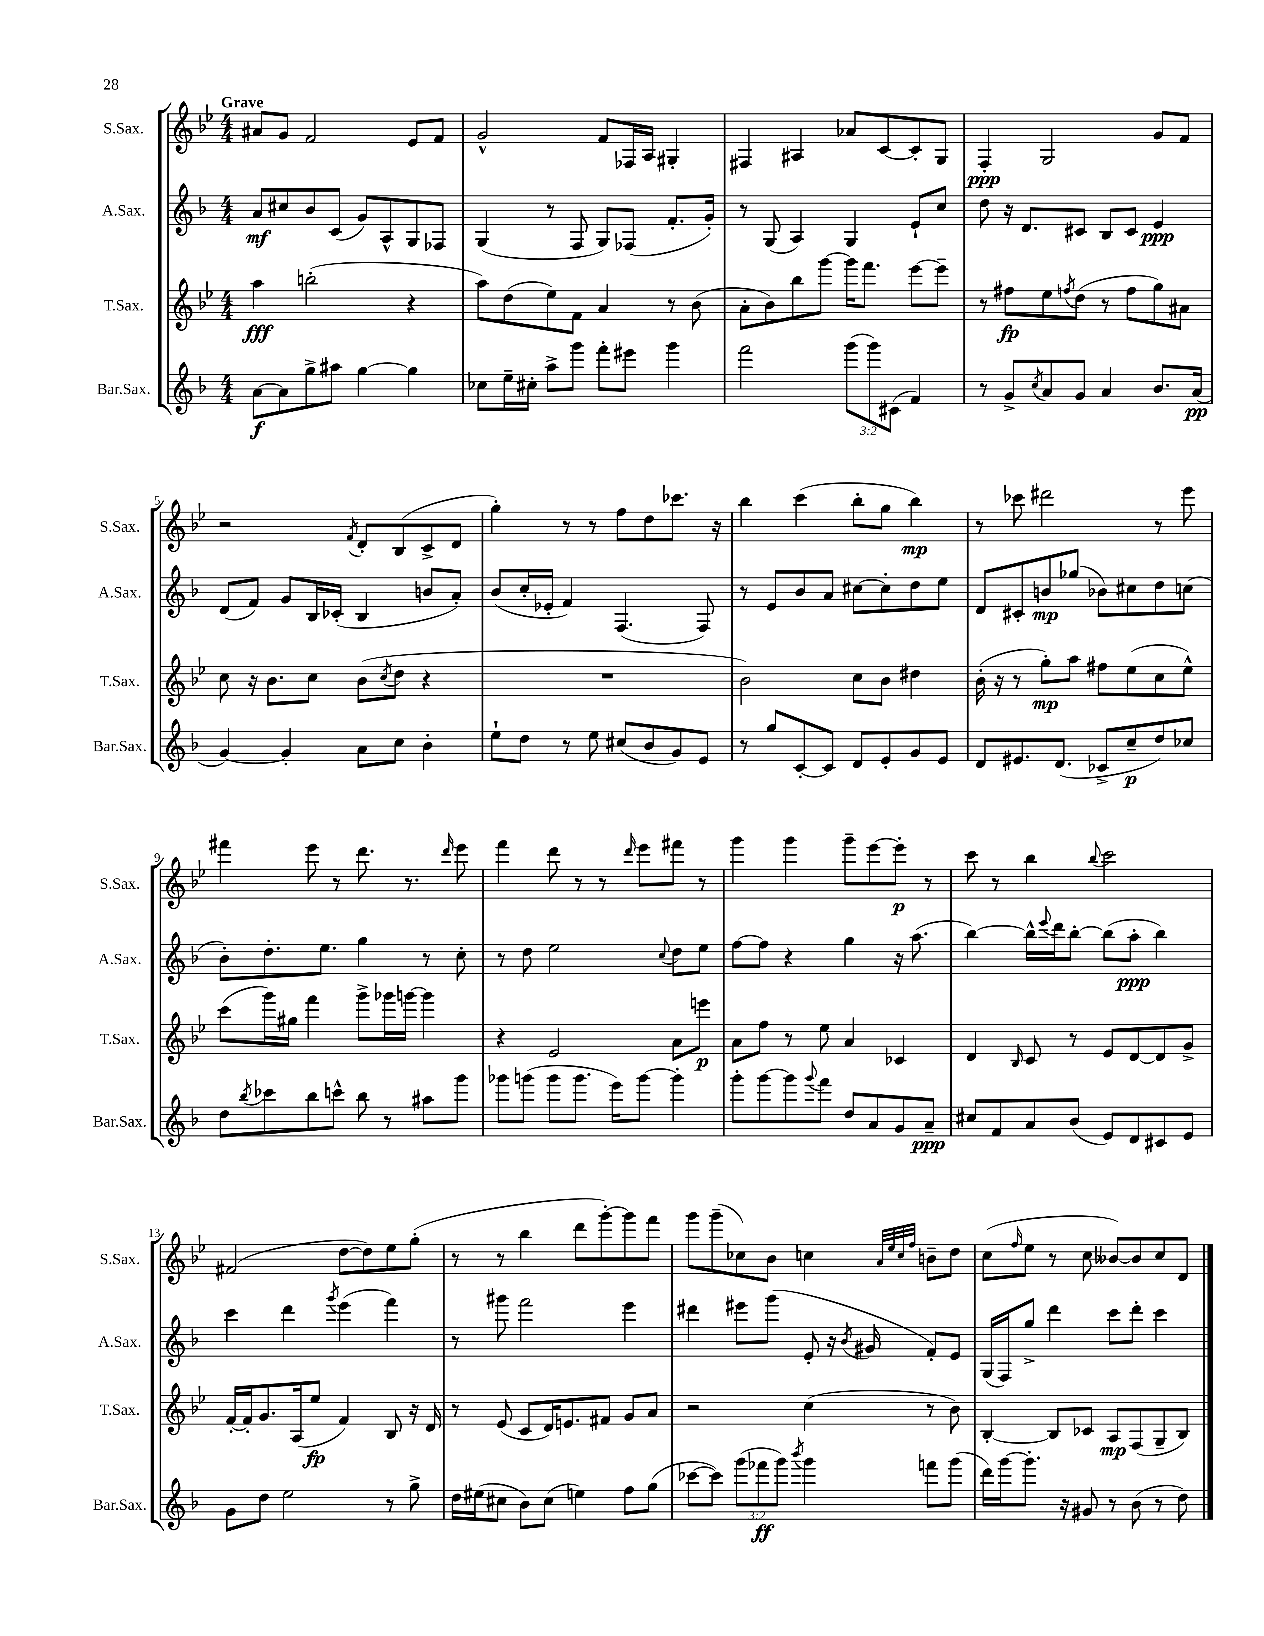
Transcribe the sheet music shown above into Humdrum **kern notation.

**kern	**dynam	**kern	**dynam	**kern	**dynam	**kern	**dynam
*part4	*part4	*part3	*part3	*part2	*part2	*part1	*part1
*staff4	*staff4	*staff3	*staff3	*staff2	*staff2	*staff1	*staff1
*I"Bar.Sax.	*	*I"T.Sax.	*	*I"A.Sax.	*	*I"S.Sax.	*
*I'Bar.Sax.	*	*I'T.Sax.	*	*I'A.Sax.	*	*I'S.Sax.	*
*clefG2	*	*clefG2	*	*clefG2	*	*clefG2	*
*k[b-]	*	*k[b-e-]	*	*k[b-]	*	*k[b-e-]	*
*M4/4	*	*M4/4	*	*M4/4	*	*M4/4	*
=1	=1	=1	=1	=1	=1	=1	=1
!	!	!	!	!	!	!LO:TX:a:B:t=Grave	!
[8a\L	f	4aa\	fff	8a/L	mf	8a#X/L	.
8a\]	.	.	.	8cc#X/	.	8g/J	.
8gg^\	.	(2bbn'\	.	8b-/	.	2f/	.
8aa#X\J	.	.	.	(8c/J	.	.	.
[4gg\	.	.	.	8g/L)	.	.	.
.	.	.	.	8A^^/	.	.	.
4gg\]	.	4r	.	8G/	.	8e-/L	.
.	.	.	.	8F-X/J	.	8f/J	.
=2	=2	=2	=2	=2	=2	=2	=2
8cc-X\L	.	8aa\L)	.	(4G/	.	2g^^/	.
16ee~\L	.	(8dd\	.	.	.	.	.
16cc#X'\JJ	.	.	.	.	.	.	.
8aa^\L	.	8ee-\)	.	8r	.	.	.
8ggg\J	.	8f\J	.	8F/	.	.	.
8fff'\L	.	4a/	.	8G/L)	.	8f/L	.
8eee#X\J	.	.	.	(8F-X/J	.	16F-X/L	.
.	.	.	.	.	.	16A/JJ	.
4ggg\	.	8r	.	8.f'/L	.	4G#X'/	.
.	.	(8b-\	.	.	.	.	.
.	.	.	.	16g'/Jk)	.	.	.
=3	=3	=3	=3	=3	=3	=3	=3
2fff\	.	8a'\L	.	8r	.	4F#X/	.
.	.	8b-\)	.	(8G/	.	.	.
.	.	8bb-\	.	4A/)	.	4A#X/	.
.	.	[8ggg\J	.	.	.	.	.
(12ggg\L	.	16ggg\KL]	.	4G/	.	8a-X/L	.
.	.	8.fff\J	.	.	.	.	.
12ggg\)	.	.	.	.	.	.	.
.	.	.	.	.	.	[8c/	.
(12c#X\J	.	.	.	.	.	.	.
4f/)	.	[8eee-\L	.	8e`/L	.	8c'/]	.
.	.	8eee-~\J]	.	8cc/J	.	8G/J	.
=4	=4	=4	=4	=4	=4	=4	=4
8r	.	8r	.	8dd\	.	4F'/	ppp
8g^/L	.	8ff#X\L	fp	16r	.	.	.
.	.	.	.	8.d/L	.	.	.
8qcc/	.	.	.	.	.	.	.
8a/	.	8ee-\	.	.	.	2G/	.
.	.	8qffn/	.	.	.	.	.
8g/J	.	(8dd\J	.	8c#X/J	.	.	.
4a/	.	8r	.	8B-/L	.	.	.
.	.	8ff\L	.	8c#/J	.	.	.
8.b-/L	.	8gg\)	.	4e/	ppp	8g/L	.
.	.	8a#X\J	.	.	.	8f/J	.
(16a/Jk	pp	.	.	.	.	.	.
!!LO:LB:g=z
=5	=5	=5	=5	=5	=5	=5	=5
[4g/)	.	8cc\	.	(8d/L	.	2r	.
.	.	16r	.	8f/J)	.	.	.
.	.	8.b-\L	.	.	.	.	.
4g'/]	.	.	.	8g/L	.	.	.
.	.	8cc\J	.	16B-/L	.	.	.
.	.	.	.	(16c-X'/JJ	.	.	.
.	.	.	.	.	.	8qf/	.
8a\L	.	(8b-\L	.	4B-/	.	8d'/L	.
.	.	8qcc/	.	.	.	.	.
8cc\J	.	8dd\J	.	.	.	(8B-/	.
4b-'\	.	4r	.	8bn/L	.	8c^/	.
.	.	.	.	8a'/J)	.	8d/J	.
=6	=6	=6	=6	=6	=6	=6	=6
8ee`\L	.	1r	.	(8b-/L	.	4gg'\)	.
8dd\J	.	.	.	16cc'/L	.	.	.
.	.	.	.	16e-X'/JJ	.	.	.
8r	.	.	.	4f/)	.	8r	.
8ee\	.	.	.	.	.	8r	.
(8cc#X/L	.	.	.	(4.F/	.	8ff\L	.
8b-/	.	.	.	.	.	8dd\	.
8g/)	.	.	.	.	.	8.ccc-X\J	.
8e/J	.	.	.	8F/)	.	.	.
.	.	.	.	.	.	16r	.
=7	=7	=7	=7	=7	=7	=7	=7
8r	.	2b-\)	.	8r	.	4bb-\	.
8gg/L	.	.	.	8e/L	.	.	.
[8c'/	.	.	.	8b-/	.	(4ccc\	.
8c/J]	.	.	.	8a/J	.	.	.
8d/L	.	8cc\L	.	[8cc#X\L	.	8bb-'\L	.
8e'/	.	8b-\J	.	8cc#'\]	.	8gg\J	.
8g/	.	4dd#X\	.	8dd\	.	4bb-\)	mp
8e/J	.	.	.	8ee\J	.	.	.
=8	=8	=8	=8	=8	=8	=8	=8
8d/L	.	(16b-'\	.	8d/L	.	8r	.
.	.	16r	.	.	.	.	.
8.e#X/	.	8r	.	8c#X'/	.	8ccc-X\	.
.	.	8gg'\L)	mp	8bn/	mp	2ddd#X\	.
(8.d/J	.	.	.	.	.	.	.
.	.	8aa\J	.	(8gg-X/J	.	.	.
8c-X^/L	.	8ff#X\L	.	8b-X\L)	.	.	.
8cc~/	p	(8ee-\	.	8cc#X\	.	.	.
8dd/)	.	8cc\	.	8dd\	.	8r	.
8cc-X/J	.	8ee-^^\J)	.	(8ccn\J	.	8eee-\	.
!!LO:LB:g=z
=9	=9	=9	=9	=9	=9	=9	=9
8dd\L	.	(8ccc\L	.	8b-'\L)	.	4fff#X\	.
8qbb-/	.	.	.	.	.	.	.
8ccc-X\	.	16ggg\L)	.	8.dd'\	.	.	.
.	.	16gg#X\JJ	.	.	.	.	.
8bb-\	.	4fff\	.	.	.	8eee-\	.
.	.	.	.	8.ee\J	.	.	.
8cccn^^\J	.	.	.	.	.	8r	.
8bb-\	.	8ggg^\L	.	4gg\	.	8.ddd\	.
8r	.	16ggg-X\L	.	.	.	.	.
.	.	[16gggn\JJ	.	.	.	8.r	.
8aa#X\L	.	4ggg\]	.	8r	.	.	.
.	.	.	.	.	.	16qqddd/	.
8ggg\J	.	.	.	8cc'\	.	8eee-\	.
=10	=10	=10	=10	=10	=10	=10	=10
8ggg-X\L	.	4r	.	8r	.	4fff\	.
(8gggn\J	.	.	.	8dd\	.	.	.
8ggg\L	.	2e-/	.	2ee\	.	8ddd\	.
8.ggg\J	.	.	.	.	.	8r	.
.	.	.	.	.	.	8r	.
16eee\KL)	.	.	.	.	.	.	.
.	.	.	.	.	.	16qqddd/	.
[8ggg\J	.	.	.	.	.	8eee-\L	.
.	.	.	.	8qqcc/	.	.	.
4ggg'\]	.	8a\L	.	8dd\L	.	8fff#X\J	.
.	.	8eeen\J	p	8ee\J	.	8r	.
=11	=11	=11	=11	=11	=11	=11	=11
8ggg'\L	.	8a\L	.	[8ff\L	.	4ggg\	.
[8ggg\	.	8ff\J	.	8ff\J]	.	.	.
8ggg\]	.	8r	.	4r	.	4ggg\	.
8qqggg/	.	.	.	.	.	.	.
8fff\J	.	8ee-\	.	.	.	.	.
8dd/L	.	4a/	.	4gg\	.	8ggg~\L	.
8a/	.	.	.	.	.	[8eee-\	.
8g/	.	4c-X/	.	16r	.	8eee-'\J]	p
.	.	.	.	(8.aa\	.	.	.
8a~/J	ppp	.	.	.	.	8r	.
=12	=12	=12	=12	=12	=12	=12	=12
8cc#X/L	.	4d/	.	[4bb-\)	.	8ccc\	.
8f/	.	.	.	.	.	8r	.
.	.	16qqB-/	.	.	.	.	.
8a/	.	8c/	.	16bb-^^\LL]	.	4bb-\	.
.	.	.	.	8qqeee/	.	.	.
.	.	.	.	16ddd\J	.	.	.
(8b-/J	.	8r	.	[8bb-'\J	.	.	.
.	.	.	.	.	.	8qqbb-/	.
8e/L)	.	8e-/L	.	(8bb-\L]	.	2ccc\	.
8d/	.	[8d/	.	8aa'\J	ppp	.	.
8c#X/	.	8d/]	.	4bb-\)	.	.	.
8e/J	.	8g^/J	.	.	.	.	.
!!LO:LB:g=z
=13	=13	=13	=13	=13	=13	=13	=13
8g\L	.	[16f'/LL	.	4ccc\	.	(2f#X/	.
.	.	16f'/J]	.	.	.	.	.
8dd\J	.	8.g/	.	.	.	.	.
2ee\	.	.	.	4ddd\	.	.	.
.	.	(16A/k	.	.	.	.	.
.	.	8ee-/J	fp	.	.	.	.
.	.	.	.	8qggg/	.	.	.
.	.	4f/)	.	(4eee\	.	[8dd\L	.
.	.	.	.	.	.	8dd\])	.
8r	.	8B-/	.	4fff\)	.	8ee-\	.
8gg^\	.	16r	.	.	.	(8gg'\J	.
.	.	16d/	.	.	.	.	.
=14	=14	=14	=14	=14	=14	=14	=14
16dd\LL	.	8r	.	8r	.	8r	.
(16ee#X\J	.	.	.	.	.	.	.
8cc#X\J	.	(8e-/	.	8ggg#X\	.	8r	.
8b-\L)	.	8c/L	.	2fff\	.	4bb-\	.
(8cc#\J	.	16d/K)	.	.	.	.	.
.	.	8.en/	.	.	.	.	.
4een\)	.	.	.	.	.	8ddd\L	.
.	.	8f#X/J	.	.	.	[8ggg'\)	.
8ff\L	.	8g/L	.	4eee\	.	8ggg\]	.
(8gg\J	.	8a/J	.	.	.	8fff\J	.
=15	=15	=15	=15	=15	=15	=15	=15
[8ccc-X\L	.	2r	.	4ddd#X\	.	8ggg\L	.
8ccc-\J])	.	.	.	.	.	(8ggg~\	.
(12ggg\L	.	.	.	8eee#X\L	.	8cc-X\)	.
12fff-X\	ff	.	.	.	.	.	.
.	.	.	.	(8ggg\J	.	8b-\J	.
12ggg\J)	.	.	.	.	.	.	.
8qbbb-/	.	.	.	.	.	.	.
4ggg\	.	(4cc\	.	8e'/	.	4ccn\	.
.	.	.	.	16r	.	.	.
.	.	.	.	8qb-/	.	.	.
.	.	.	.	16g#X/	.	.	.
.	.	.	.	.	.	32qqa/LLL	.
.	.	.	.	.	.	32qqee-/	.
.	.	.	.	.	.	32qqcc/	.
.	.	.	.	.	.	32qqff/JJJ	.
8fffn\L	.	8r	.	8f'/L)	.	8bn~\L	.
(8ggg\J	.	8b-\)	.	8e/J	.	8dd\J	.
=16	=16	=16	=16	=16	=16	=16	=16
16ddd\LL)	.	[4B-'/	.	(16G/LL	.	(8cc\L	.
[16ggg\J	.	.	.	16F/J)	.	.	.
.	.	.	.	.	.	16qqff/	.
8.ggg'\J]	.	.	.	8gg^/J	.	8ee-\J	.
.	.	8B-/L]	.	4ddd\	.	8r	.
16r	.	.	.	.	.	.	.
8g#X/	.	8c-X/J	.	.	.	8cc\	.
8r	.	8A/L	mp	8ccc\L	.	[8b--X/L)	.
(8b-\	.	(8F/	.	8ddd'\J	.	8b--/]	.
8r	.	8G~/	.	4ccc\	.	8cc/	.
8dd\)	.	8B-/J)	.	.	.	8d/J	.
==	==	==	==	==	==	==	==
*-	*-	*-	*-	*-	*-	*-	*-
